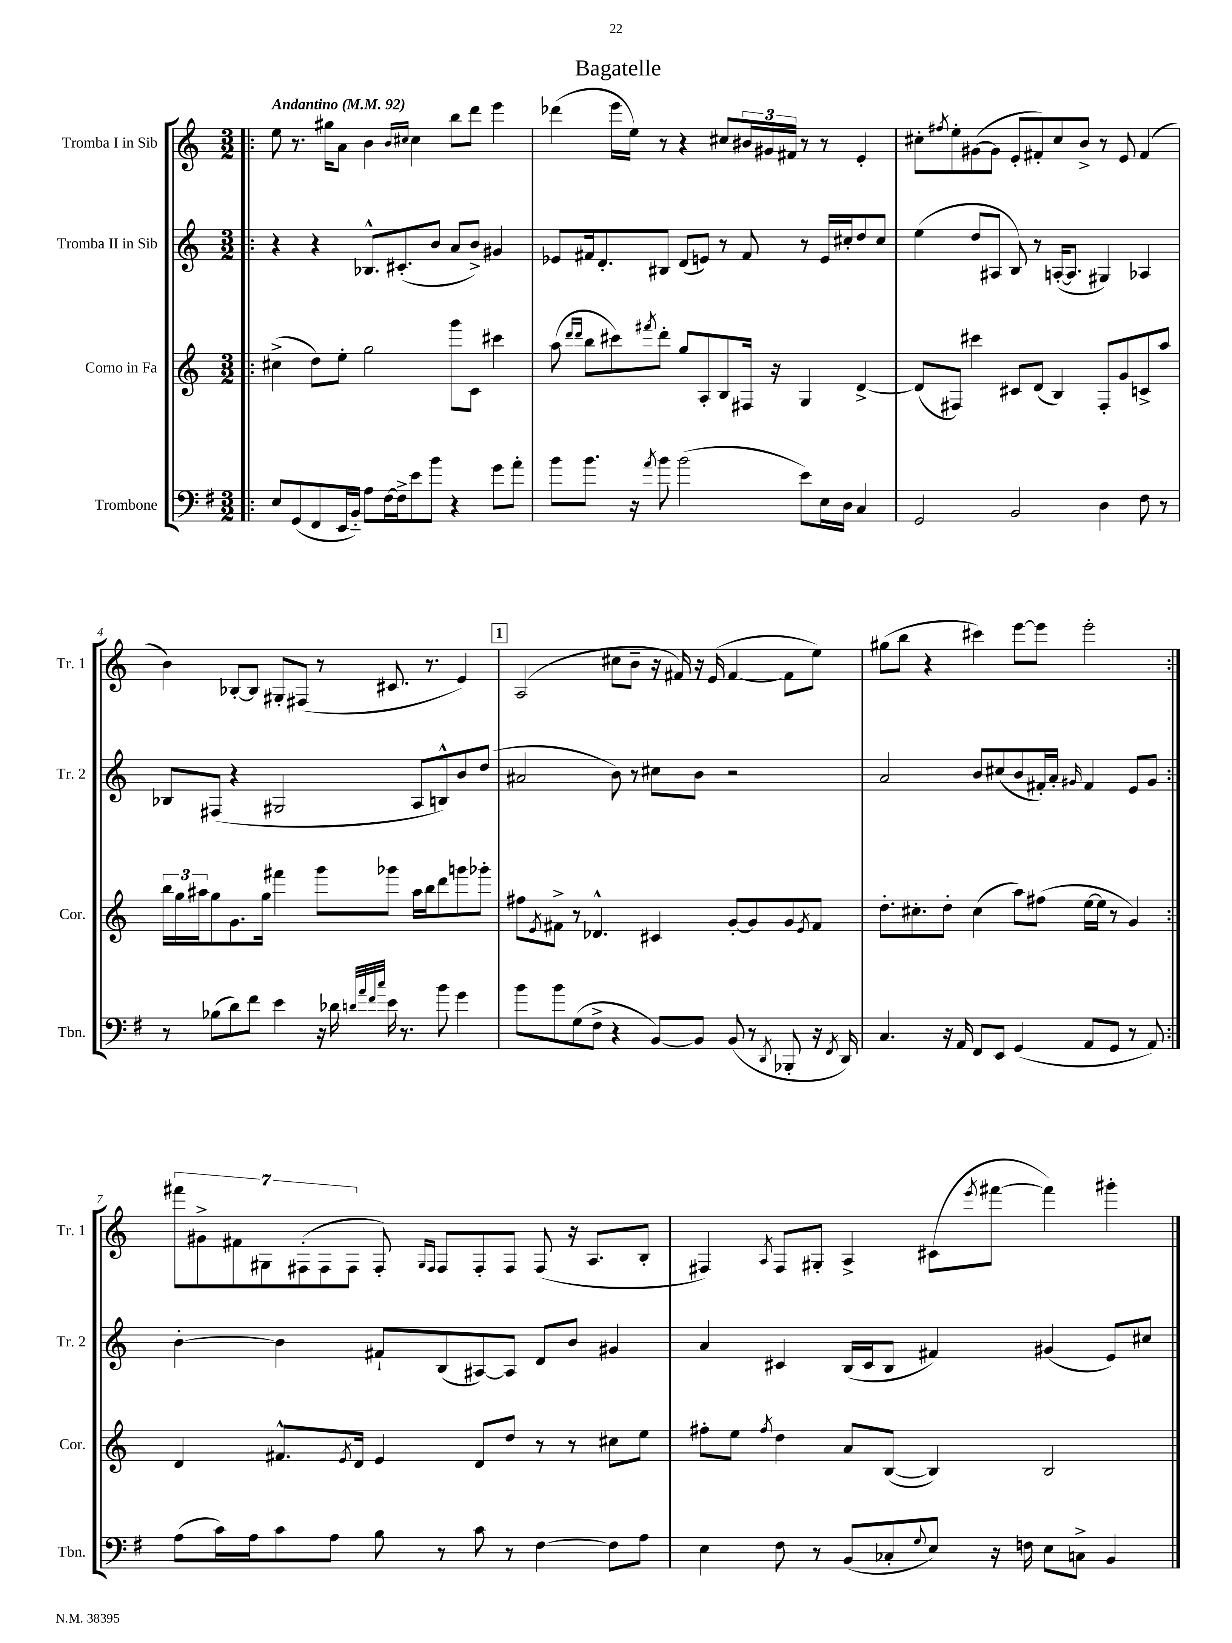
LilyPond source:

\header { title = "Bagatelle" }
<<
\new StaffGroup <<
\new Staff = "s0" \with { instrumentName = "Tromba I in Sib" shortInstrumentName = "Tr. 1" } {
    \clef treble \key c \major \numericTimeSignature \time 3/2 \tempo "Andantino" 4 = 92
    \repeat volta 2 { \bar ".|:" e''8 r8. gis''16 a'8 b'4 \grace { b'16 cis''16 } cis''4 b''8 d'''8 e'''4 |
    des'''4( e'''16 e''16) r8 r4 cis''8 \tuplet 3/2 { bis'16 gis'16 fis'16 } r8 r8 e'4-. |
    cis''8-. \acciaccatura { fis''8 } e''8-. gis'8~( gis'8 e'8-. fis'8-.) cis''8 b'8-> r8 e'8 fis'4( |
    b'4) bes8~-. bes8 gis8-. fis8( r8 cis'8. r8. e'4) |
    \mark \markup { \box "1" } a2( cis''8 b'8-- r16 fis'16) r16 e'16( fis'4~ fis'8 e''8) |
    gis''8( b''8 r4 cis'''4) e'''8~ e'''8 e'''2-. | }
    \tuplet 7/4 { fis'''8 gis'8-> fis'8 gis8 fis8-.( fis8 fis8 } fis8-.) \grace { gis16 fis16 } fis8 fis8-. fis8 fis8( r16 a8. b8-. |
    fis4) \acciaccatura { a8 } fis8 gis8-. a4-> cis'8( \acciaccatura { e'''8 } fis'''8~ fis'''4) gis'''4-. \bar "|." |
}
\new Staff = "s1" \with { instrumentName = "Tromba II in Sib" shortInstrumentName = "Tr. 2" } {
    \clef treble \key c \major \numericTimeSignature \time 3/2
    \repeat volta 2 { \bar ".|:" r4 r4 bes8.-^ cis'8.-.( b'8 a'8 b'8->) gis'4 |
    ees'8 fis'16 d'8.-. bis8 d'8( e'8) r8 fis'8 r8 e'16 cis''16-. d''8 cis''8 |
    e''4( d''8 ais8 b8) r8 a16~-.( a8. gis4) aes4 |
    bes8 fis8( r4 gis2 a8 b8-^) b'8 d''8( |
    \mark \markup { \box "1" } ais'2 b'8) r8 cis''8 b'8 r2 |
    a'2 b'8 cis''8( b'8 fis'16-.) a'16-. \grace { gis'16 } fis'4 e'8 gis'8 | }
    b'4~-. b'4 fis'8-! b8( ais8~) ais8 d'8 b'8 gis'4 |
    a'4 cis'4 b16( cis'16 b8 fis'4) gis'4( e'8) cis''8 \bar "|." |
}
\new Staff = "s2" \with { instrumentName = "Corno in Fa" shortInstrumentName = "Cor." } {
    \clef treble \key c \major \numericTimeSignature \time 3/2
    \repeat volta 2 { \bar ".|:" cis''4->( d''8) e''8-. g''2 g'''8 c'8 cis'''4 |
    a''8( \grace { d'''16 d'''16 } b''8 cis'''8) \acciaccatura { fis'''8 } d'''8-. g''8 a8-. b8 fis16 r16 g4 d'4~-> |
    d'8( fis8) cis'''4 cis'8 d'8( b4) fis8-. g'8 c'8-> a''8 |
    \tuplet 3/2 { b''16 g''16 ais''16 } g''8 g'8. g''16 fis'''4 g'''8 ges'''8 ais''16 b''16 d'''8 g'''8 ges'''8-. |
    \mark \markup { \box "1" } fis''8 \acciaccatura { e'8 } fis'8-> r8 des'4.-^ cis'4 g'8~-. g'8 g'8 \acciaccatura { e'8 } fis'8 |
    d''8.-. cis''8.-. d''8-. cis''4( a''8) fis''8( e''16~ e''16 r8 g'4) | }
    d'4 fis'8.-^ \acciaccatura { e'8 } d'16 e'4 d'8 d''8 r8 r8 cis''8 e''8 |
    fis''8-. e''8 \acciaccatura { fis''8 } d''4 a'8 b8~( b4) b2 \bar "|." |
}
\new Staff = "s3" \with { instrumentName = "Trombone" shortInstrumentName = "Tbn." } {
    \clef bass \key g \major \numericTimeSignature \time 3/2
    \repeat volta 2 { \bar ".|:" e8 g,8( fis,8 e,16 b,16-_) a8 fis16~ fis16-> e'8 b'8 r4 g'8 a'8-. |
    b'8 b'8. r16 \acciaccatura { a'8 } b'8 b'2( e'8) e16 d16 c4 |
    g,2 b,2 d4 fis8 r8 |
    r8 bes8( d'8) fis'8 e'4 r16 des'16 \grace { d'32 a'32 fis'32 c''32 } e'16 r8. b'8 g'4 |
    \mark \markup { \box "1" } b'8 b'8 g8( fis8-> r4 b,8~) b,8 b,8( r8 \acciaccatura { d,8 } bes,,8-. r16 \acciaccatura { fis,8 } d,16) |
    c4. r16 a,16 fis,8 e,8 g,4( a,8 g,8 r8 a,8) | }
    a8( c'16) a16 c'8 a8 b8 r8 c'8 r8 fis4~ fis8 a8 |
    e4 fis8 r8 b,8( ces8-. \appoggiatura { g8 } e8) r16 f16 e8 c8-> b,4 \bar "|." |
}
>>
>>
